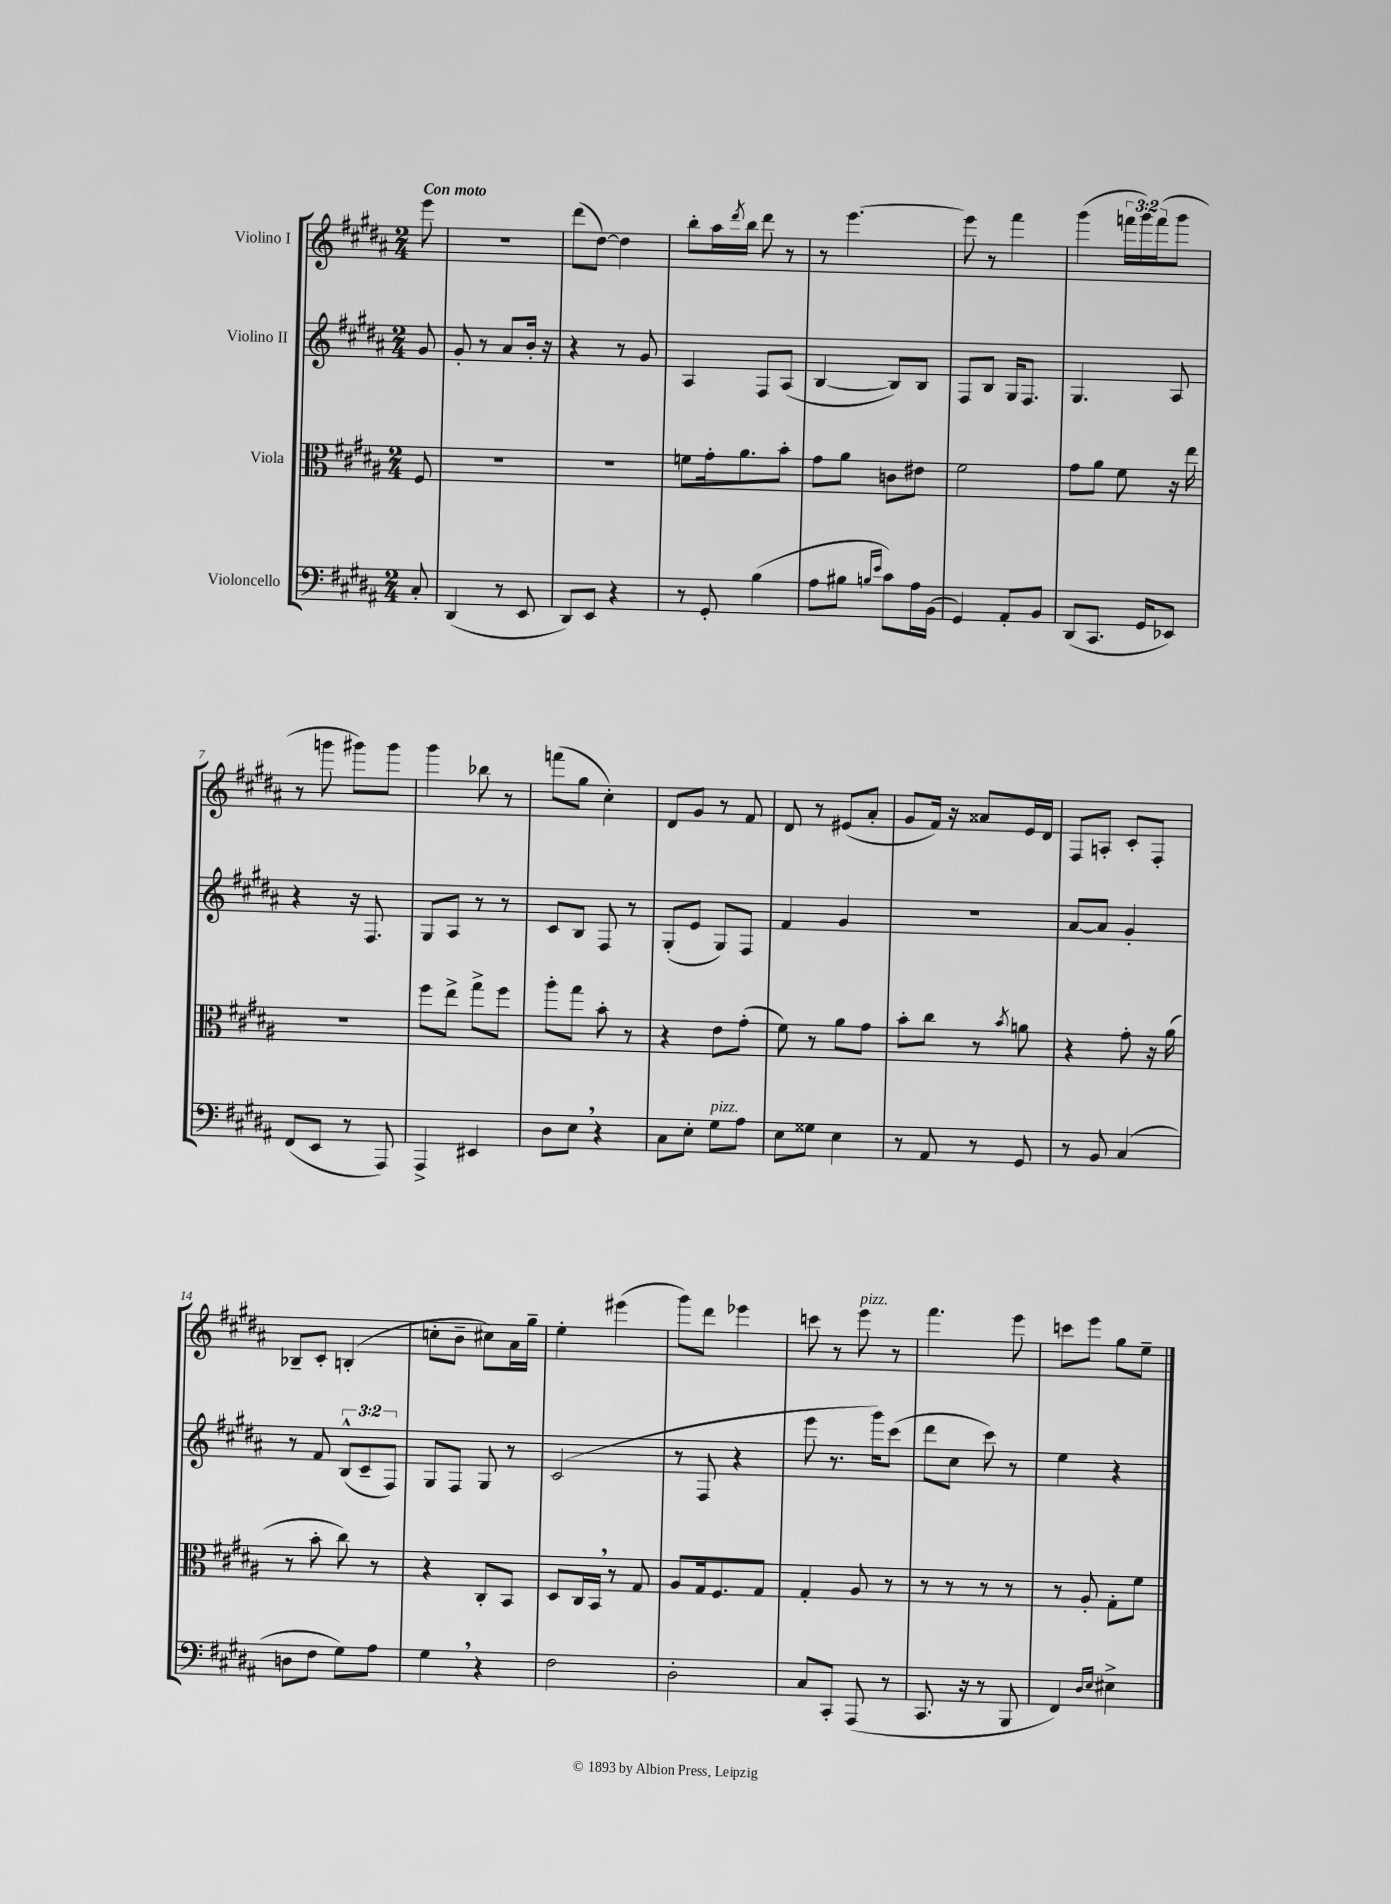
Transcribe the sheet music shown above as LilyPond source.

<<
\new StaffGroup <<
\new Staff = "s0" \with { instrumentName = "Violino I" } {
    \clef treble \key b \major \numericTimeSignature \time 2/4 \override Staff.TupletNumber.text = #tuplet-number::calc-fraction-text \partial 8 \tempo "Con moto"
    e'''8 |
    r2 |
    dis'''8( dis''8~) dis''4 |
    b''8-. ais''16 \acciaccatura { dis'''8 } b''16 dis'''8 r8 |
    r8 e'''4.~ |
    e'''8 r8 fis'''4 |
    gis'''4( \tuplet 3/2 { f'''16 gis'''16) f'''16( } gis'''8 |
    r8 g'''8 gis'''8) gis'''8 |
    gis'''4 bes''8 r8 |
    f'''8( gis''8 cis''4-.) |
    dis'8 gis'8 r8 fis'8 |
    dis'8 r8 eis'8( ais'8-. |
    gis'8 fis'16) r16 aisis'8 e'16 dis'16 |
    fis8 a8-. cis'8-. fis8-. |
    bes8-- cis'8-. b4-.( |
    c''8-. b'8-- cis''8) ais'16 gis''16-- |
    e''4-. eis'''4( |
    gis'''8) dis'''8 ees'''4 |
    c'''8 r8 e'''8^\markup { \italic "pizz." } r8 |
    fis'''4. e'''8 |
    c'''8 e'''8 gis''8 e''8-- \bar "|." |
}
\new Staff = "s1" \with { instrumentName = "Violino II" } {
    \clef treble \key b \major \numericTimeSignature \time 2/4 \override Staff.TupletNumber.text = #tuplet-number::calc-fraction-text \partial 8
    gis'8 |
    gis'8-. r8 ais'8 b'16-. r16 |
    r4 r8 gis'8 |
    ais4 fis8 ais8( |
    b4~ b8) b8 |
    fis8 b8 gis16 fis8. |
    gis4. ais8 |
    r4 r16 fis8. |
    gis8 ais8 r8 r8 |
    cis'8 b8 fis8 r8 |
    gis8-.( e'8 gis8) fis8 |
    fis'4 gis'4 |
    R2 |
    ais'8~ ais'8 gis'4-. |
    r8 fis'8 \tuplet 3/2 { b8-^( cis'8-- fis8) } |
    gis8 fis8 gis8 r8 |
    cis'2( |
    r8 fis8 r4 |
    e'''8 r8. gis'''16) cis'''8( |
    dis'''8 cis''8 cis'''8) r8 |
    e''4 r4 \bar "|." |
}
\new Staff = "s2" \with { instrumentName = "Viola" } {
    \clef alto \key b \major \numericTimeSignature \time 2/4 \partial 8
    fis8 |
    R2 |
    R2 |
    f'8 gis'16-. ais'8. b'8-. |
    gis'8 ais'8 c'8 eis'8 |
    fis'2 |
    gis'8 ais'8 fis'8 r16 e''16 |
    R2 |
    fis''8 e''8-> gis''8-> fis''8 |
    ais''8-. gis''8 b'8-. r8 |
    r4 e'8 gis'8-.( |
    fis'8) r8 ais'8 gis'8 |
    b'8-. cis''8 r8 \acciaccatura { b'8 } a'8 |
    r4 gis'8-. r16 ais'16( |
    r8 b'8-. cis''8) r8 |
    r4 cis8-. b,8 |
    dis8 cis16 b,16 \breathe r8 gis8 |
    ais8 gis16 fis8. gis8 |
    gis4-. ais8 r8 |
    r8 r8 r8 r8 |
    r8 ais8-. gis8-. fis'8 \bar "|." |
}
\new Staff = "s3" \with { instrumentName = "Violoncello" } {
    \clef bass \key b \major \numericTimeSignature \time 2/4 \partial 8
    cis8-. |
    dis,4( r8 e,8 |
    dis,8) e,8 r4 |
    r8 gis,8-. b4( |
    ais8 bis8 \grace { b16 e'16 } cis'8) ais16 b,16( |
    gis,4) ais,8-. b,8 |
    dis,8( cis,8. gis,16 ees,8) |
    fis,8( e,8 r8 ais,,8) |
    ais,,4-> eis,4 |
    dis8 e8 \breathe r4 |
    cis8 e8-. gis8^\markup { \italic "pizz." } ais8 |
    e8 gisis8 e4 |
    r8 ais,8 r8 gis,8 |
    r8 b,8 cis4( |
    d8 fis8 gis8) ais8 |
    gis4 \breathe r4 |
    fis2 |
    dis2-. |
    cis8 cis,8-. ais,,8( r8 |
    cis,8. r16 r8 b,,8 |
    fis,4) \grace { dis16 e16 } eis4-> \bar "|." |
}
>>
>>
